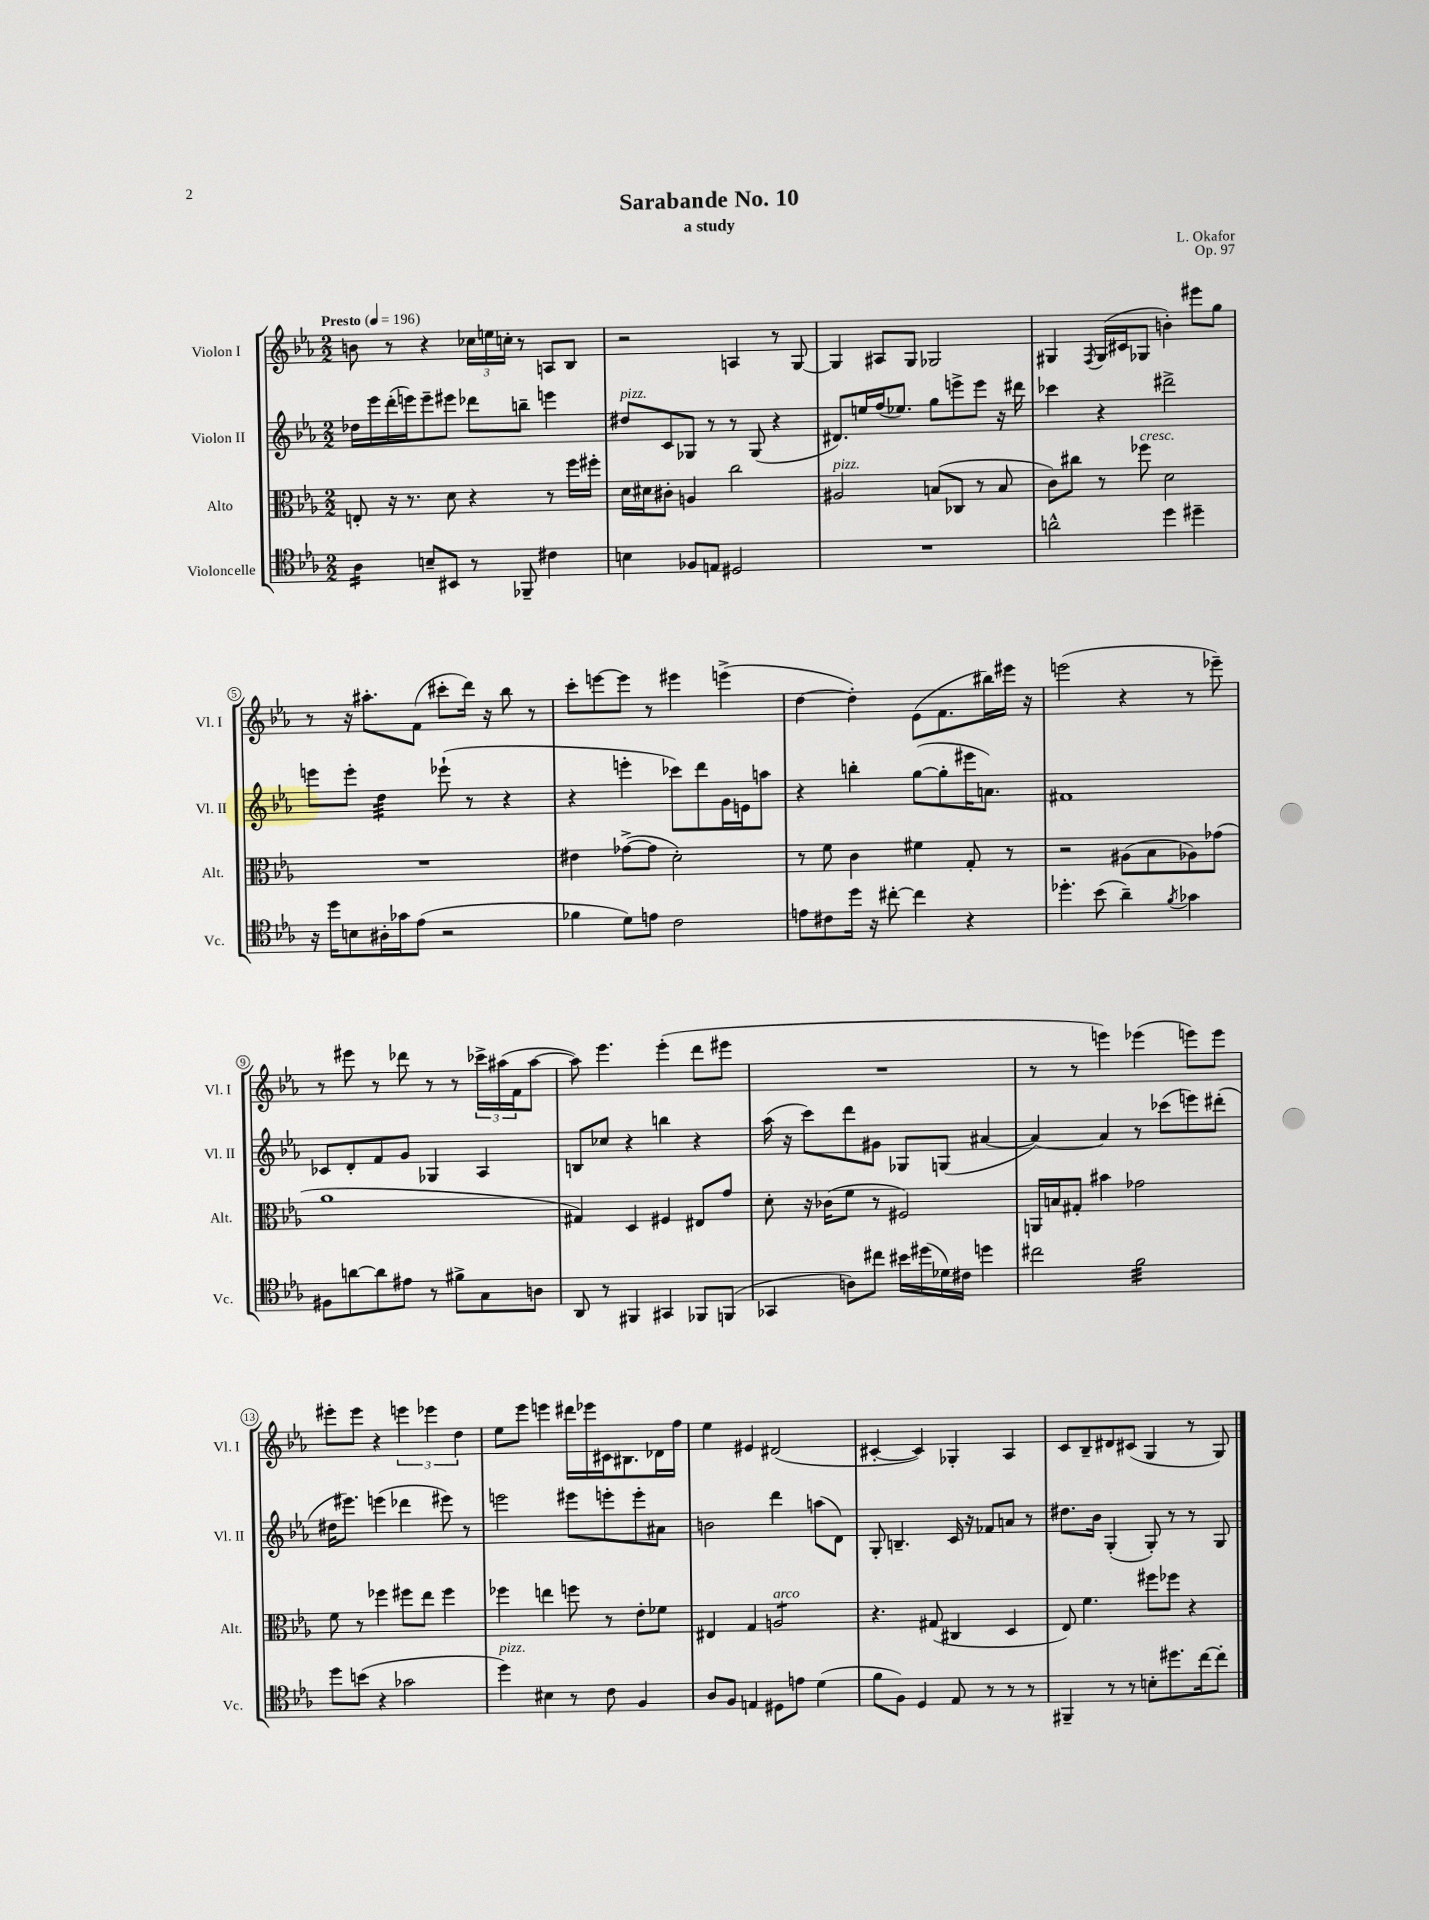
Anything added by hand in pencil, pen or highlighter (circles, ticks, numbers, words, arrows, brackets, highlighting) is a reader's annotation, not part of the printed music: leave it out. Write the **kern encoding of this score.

**kern	**kern	**kern	**kern
*part4	*part3	*part2	*part1
*staff4	*staff3	*staff2	*staff1
*I"Violoncelle	*I"Alto	*I"Violon II	*I"Violon I
*I'Vc.	*I'Alt.	*I'Vl. II	*I'Vl. I
*clefC4	*clefC3	*clefG2	*clefG2
*k[b-e-a-]	*k[b-e-a-]	*k[b-e-a-]	*k[b-e-a-]
*M2/2	*M2/2	*M2/2	*M2/2
*MM196	*MM196	*MM196	*MM196
=1	=1	=1	=1
!	!	!	!LO:TX:a:B:t=Presto
*tremolo	*	*	*
16A-\LL	8En'/	16dd-X\LL	8bn\
16A-\	.	16eee-\	.
16A-\	16r	(16ddd'\	8r
16A-\JJ	8.r	16eeen\J)	.
*Xtremolo	*	*	*
8Bn~/L	.	8eee~\	4r
8BB#X/J	8d\	8eee#X\J	.
8r	4r	8ddd-X\L	24cc-X\LL
.	.	.	24een\
.	.	.	24ccn'\JJ
8FF-X~/	.	8bbn~\J	8r
4c#X\	8r	4eeen\	8An/L
.	16ff\LL	.	8B-/J
.	16ff#X'\JJ	.	.
=2	=2	=2	=2
!	!	!LO:TX:a:i:t=pizz.	!
4Bn\	16d\LL	8dd#X/L	2r
.	16d#X\J	.	.
.	8c#X'\J	8c/	.
8F-X/L	4An/	8G-X/J	.
8En/J	.	8r	.
2D#X/	2cc\	8r	4An/
.	.	(8G-/	.
.	.	4r	8r
.	.	.	[8G/
=3	=3	=3	=3
!	!LO:TX:a:i:t=pizz.	!	!
1r	2A#X/	8.d#X/L)	4G/]
.	.	16een/L	.
.	.	(16ff/J	8A#X/L
.	.	8.ee-X/J)	.
.	.	.	8G/J
.	(8Bn/L	8gg\L	2G-X/
.	8C-X/J	8eeen^\	.
.	8r	8eee\J	.
.	8B/	16r	.
.	.	16ddd#X\	.
=4	=4	=4	=4
2an^^\	8c\L)	4ccc-X\	4G#X/
.	8cc#X\J	.	.
.	.	.	8qF/
.	8r	4r	(16G#/LL
.	.	.	16c#X/J
!	!LO:TX:a:i:t=cresc.	!	!
.	8ff-X\	.	8G-X/J
4dd\	2d\	2ddd#X^\	4bn'\)
4dd#X~\	.	.	8eee#X\L
.	.	.	8gg\J
!!LO:LB:g=z
=5	=5	=5	=5
16r	1r	8eeen\L	8r
16dd\KL	.	.	.
8Bn\	.	8eee'\J	16r
.	.	.	8.aa#X'\L
*	*	*tremolo	*
16A#X'\L	.	32dd\LLL	.
.	.	32dd\	.
16g-X\J	.	32dd\	.
.	.	32dd\	.
(8e-\J	.	32dd\	(8f\J
.	.	32dd\	.
.	.	32dd\	.
.	.	32dd\JJJ	.
*	*	*Xtremolo	*
2r	.	(8eee-X`\	8ccc#X'\L
.	.	8r	16ddd\Jk)
.	.	.	16r
.	.	4r	8bb-\
.	.	.	8r
=6	=6	=6	=6
4f-X\	4e#X\	4r	8ccc'\L
.	.	.	[8eeen\
8d\L)	([8g-X^\L	4eeen'\	8eee\J]
8en\J	8g-\J]	.	8r
2c\	2d'\)	8ccc-X\L)	4eee#X\
.	.	8ddd\	.
.	.	16g\L	(4eeen^\
.	.	16en\J	.
.	.	8aan\J	.
=7	=7	=7	=7
8en\L	8r	4r	[4dd\
8c#X\	8f\	.	.
16dd\Jk	4c\	4bbn'\	4dd'\])
16r	.	.	.
[8cc#X'\	.	.	.
4cc#\]	4f#X\	([8gg\L	(8e-\L
.	.	8gg'\]	8.f\
4r	8G'/	16eee#X\K	.
.	.	8.an\J)	16bb#X\L)
.	8r	.	16eee#X\JJ
.	.	.	16r
=8	=8	=8	=8
4.dd-X'\	2r	1f#X	(2eeen\
(8b-\	.	.	.
4a-~\)	(8A#X\L	.	4r
.	8B-\	.	.
8qf/	.	.	.
4g-X\	8A-X\)	.	8r
.	(8g-X\J	.	8eee-X~\)
!!LO:LB:g=z
=9	=9	=9	=9
8F#X\L	1a-	8c-X/L	8r
[8an\	.	8d'/	8eee#X\
8a\]	.	8f/	8r
8e#X\J	.	8g/J	8ddd-X\
8r	.	4G-X/	8r
8f#X^\L	.	.	8r
8G\	.	4A-/	24ccc-X^\LL
.	.	.	(24aa#X\
.	.	.	24f\J
8An\J	.	.	[8aa#\J
=10	=10	=10	=10
8AA-/	4G#X/)	8Bn/L	8aa#\])
8r	.	8cc-X/J	4.eee-\
4FF#X/	4D/	4r	.
4GG#X/	4F#X/	4bbn\	(4eee-'\
8FF-X/L	8E#X/L	4r	8ddd\L
(8FFn/J	8g/J	.	8eee#X\J
=11	=11	=11	=11
4GG-X/	8d'\	(16aa-\	1r
.	.	16r	.
.	16r	8ccc\L)	.
.	(16c-X\KL	.	.
8An\L)	8f\J	8ddd\	.
8cc#X\J	8r	8g#X\J	.
16b#X\LL	2F#X/)	8G-X/L	.
(16dd#X\	.	.	.
16d-X\)	.	(8Gn/J	.
16c#X\JJ	.	.	.
4ddn\	.	[4a#X/	.
=12	=12	=12	=12
2cc#X\	16AAn/LL	4a#/_)	8r
.	16Bn/J	.	.
.	8G#X'/J	.	8r
.	4b#X\	4a#/]	4eeen\)
*tremolo	*	*	*
32f\LLL	2g-X\	8r	(4eee-X\
32f\	.	.	.
32f\	.	.	.
32f\	.	.	.
32f\	.	(8ccc-X\L	.
32f\	.	.	.
32f\	.	.	.
32f\	.	.	.
32f\	.	8eeen\)	8eeen\L)
32f\	.	.	.
32f\	.	.	.
32f\	.	.	.
32f\	.	(8ddd#X'\J	8eee\J
32f\	.	.	.
32f\	.	.	.
32f\JJJ	.	.	.
*Xtremolo	*	*	*
!!LO:LB:g=z
=13	=13	=13	=13
8dd\L	8f\	16dd#X\KL	8eee#X'\L
.	.	8.eee#X\J)	.
(8bn\J	8r	.	8eee#\J
4r	4ff-X\	(4eeen\	4r
2g-X\	8ff#X\L	4ddd-X\	6eeen\
.	8ee-\J	.	.
.	.	.	6eee-X\
.	4ff#\	8eee#X\)	.
.	.	.	6dd\
.	.	8r	.
=14	=14	=14	=14
!LO:TX:a:i:t=pizz.	!	!	!
4dd\)	4ff-X\	2eeen\	8ee-\L
.	.	.	8eee-\J
4B#X\	4een\	.	4eeen\
8r	8ffn\	8eee#X\L	16ddd#X\LL
.	.	.	16eee-X\
8c\	8r	8eeen'\	16c#X\J
.	.	.	8.B#X\
4F/	8e-'\L	8eee'\	.
.	8f-X\J	8a#X\J	16d-X\L
.	.	.	16ff\JJ
=15	=15	=15	=15
8A-/L	4E#X/	2bn\	4ee-\
8F/J	.	.	.
4En/	4G/	.	4e#X/
!	!LO:TX:a:i:t=arco	!	!
*	*tremolo	*	*
8D#X\L	8An/L	4ddd\	(2d#X/
8en\J	8An/	.	.
(4d\	8An/	(8aan\L	.
.	8An/J	8d\J)	.
*	*Xtremolo	*	*
=16	=16	=16	=16
8f\L	4.r	8G'/	[4c#X'/
8F\J)	.	4.Bn~/	.
4D/	.	.	4c#/])
.	(8G#X/	.	.
8E-/	4C#X/	16c/	4G-X'/
.	.	16r	.
8r	.	8f-X/L	.
8r	4D/	8an/J	4A-/
8r	.	8r	.
=17	=17	=17	=17
4FF#X~/	8E-/)	8.dd#X\L	8c/L
.	4.f\	.	8B-~/
.	.	16b-\Jk	.
8r	.	(4G'/	8d#X/
8r	.	.	(8c#X/J
8Bn'\L	8ff#X\L	8G'/)	4G/
8.dd#X\	8ff-X\J	8r	.
.	4r	8r	8r
[16cc\k	.	.	.
8cc'\J]	.	8G/	8G/)
==	==	==	==
*-	*-	*-	*-
